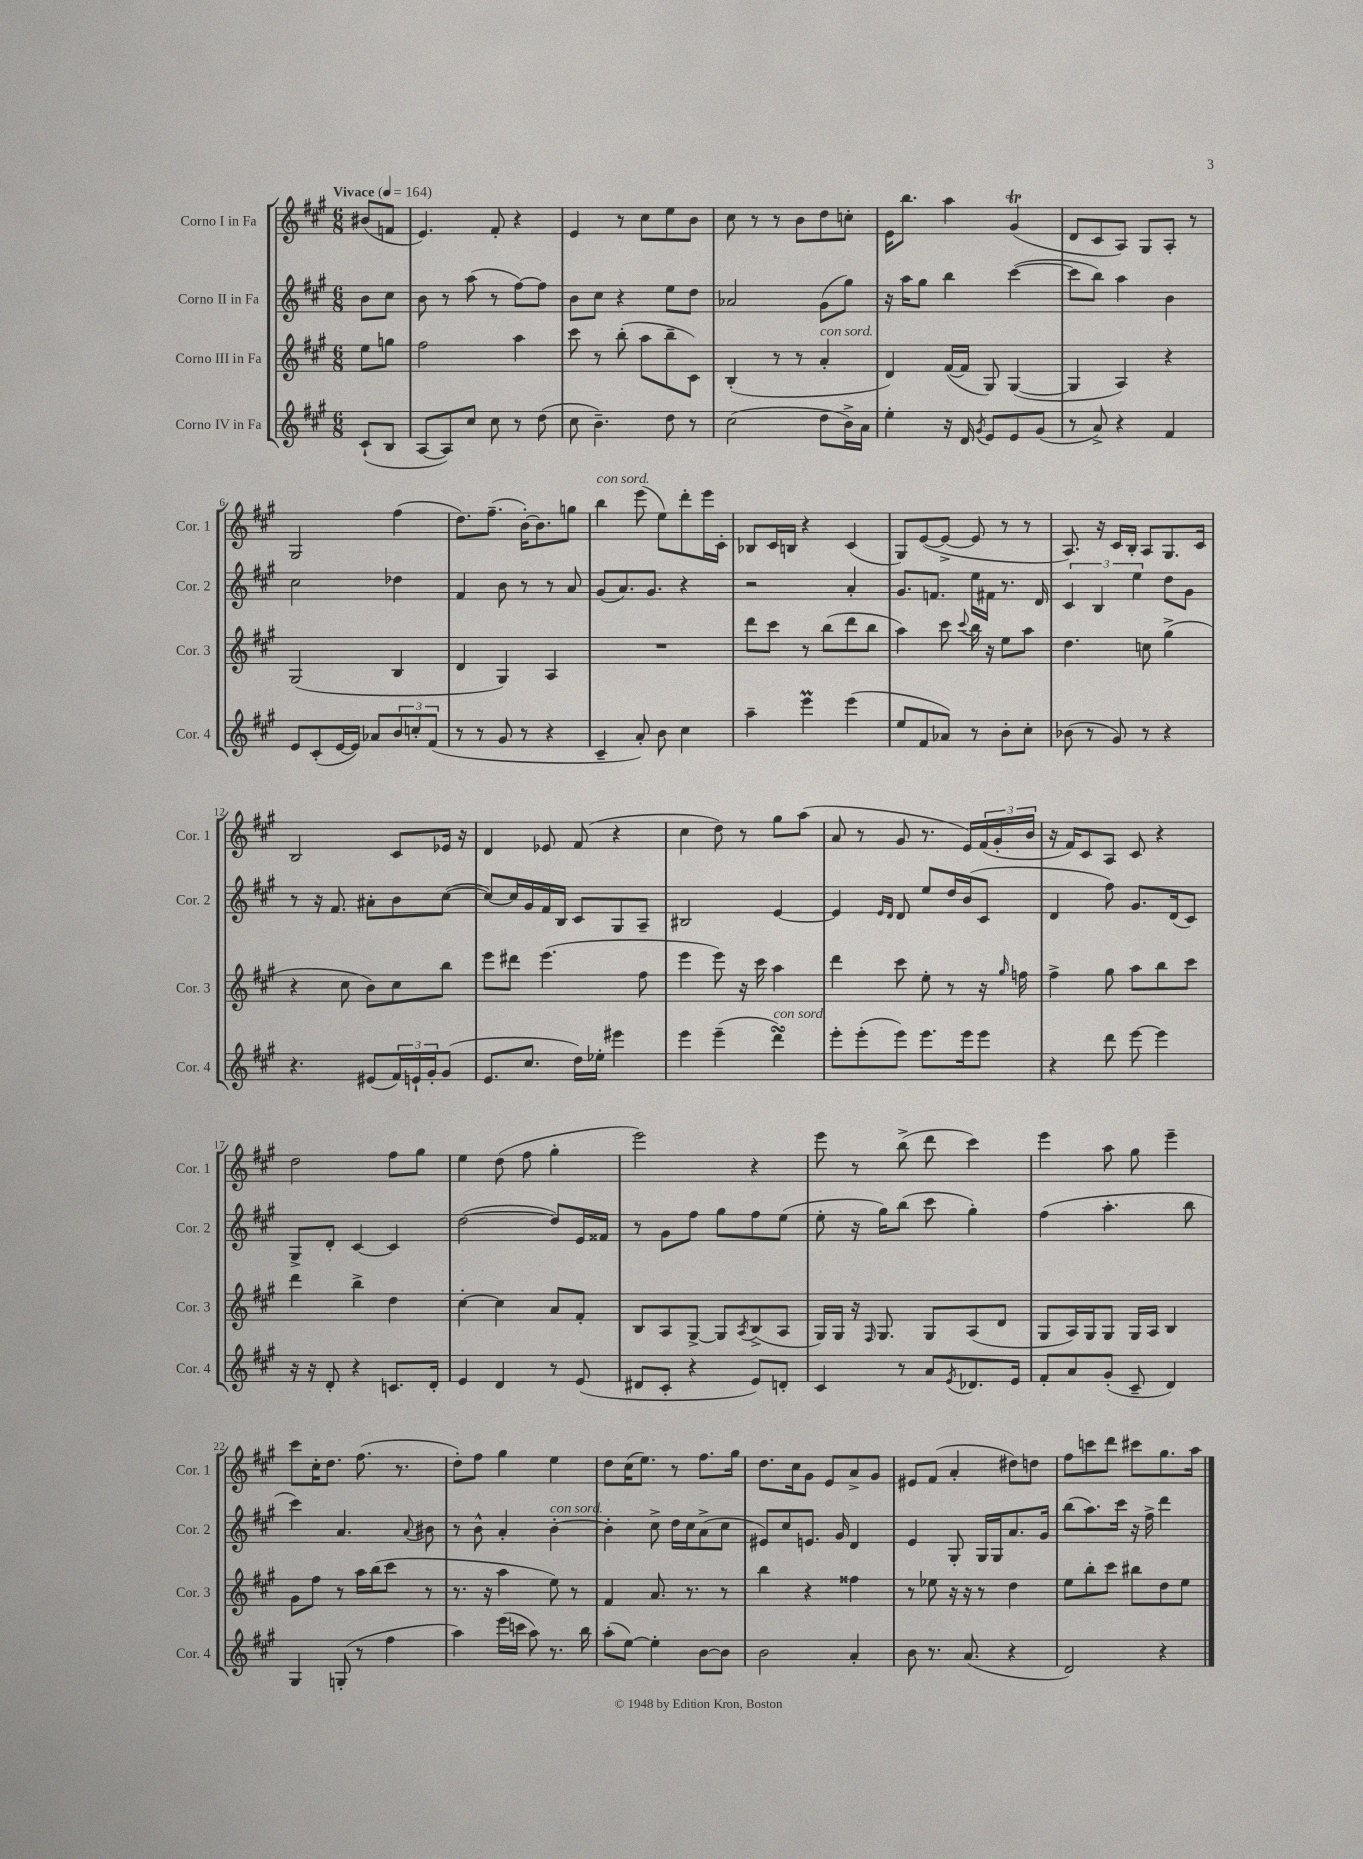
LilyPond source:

<<
\new StaffGroup <<
\new Staff = "s0" \with { instrumentName = "Corno I in Fa" shortInstrumentName = "Cor. 1" } {
    \clef treble \key a \major \numericTimeSignature \time 6/8 \partial 4 \tempo "Vivace" 4 = 164
    bis'8( f'8 |
    e'4.) fis'8-. r4 |
    e'4 r8 cis''8 e''8 b'8 |
    cis''8 r8 r8 b'8 d''8 c''8-. |
    e'16 b''8. a''4 gis'4\trill( |
    d'8 cis'8 a8) gis8 a8-. r8 |
    gis2 fis''4( |
    d''8.) fis''8.--( b'16~-.) b'8. g''8 |
    b''4^\markup { \italic "con sord." } e'''8( e''8) d'''8-. e'''16 cis'16-. |
    bes8 cis'16 b16 r4 cis'4( |
    gis8) e'8~( e'8~-> e'8 r8 r8 |
    a8.) r16 cis'16 b16-. a8 gis8. cis'16 |
    b2 cis'8 ees'16 r16 |
    d'4 ees'8 fis'8( r4 |
    cis''4 d''8) r8 gis''8 a''8( |
    a'8 r8 gis'8 r8. e'16) \tuplet 3/2 { fis'16( gis'16-. b'16 } |
    r16 fis'16) cis'8 a8 cis'8 r4 |
    d''2 fis''8 gis''8 |
    e''4 d''8( fis''8 gis''4-. |
    e'''2) r4 |
    e'''8 r8 b''8->( d'''8 cis'''4) |
    e'''4 a''8 gis''8 e'''4-- |
    cis'''8 cis''16-. d''8. fis''8.( r8. |
    d''8-.) fis''8 gis''4 e''4 |
    d''8 cis''16( e''8.) r8 fis''8. gis''16 |
    d''8. cis''16 gis'8 e'8 a'8-> gis'8 |
    eis'8 fis'8( a'4-. dis''8) d''8 |
    fis''8 c'''8 d'''8 cis'''8 gis''8. a''16 \bar "|." |
}
\new Staff = "s1" \with { instrumentName = "Corno II in Fa" shortInstrumentName = "Cor. 2" } {
    \clef treble \key a \major \numericTimeSignature \time 6/8 \partial 4
    b'8 cis''8 |
    b'8 r8 a''8( r8 fis''8~) fis''8 |
    b'8 cis''8 r4 e''8 d''8 |
    aes'2 gis'8( gis''8) |
    r16 a''16 gis''8 b''4 cis'''4~( |
    cis'''8 b''8) a''4 b'4 |
    cis''2 des''4 |
    fis'4 b'8 r8 r8 a'8 |
    gis'8( a'8.) gis'8. r4 |
    r2 a'4-. |
    gis'8. f'8. e''16 fis'16 r8. d'16 |
    \tuplet 3/2 { cis'4 b4 e''4 } d''8 gis'8 |
    r8 r16 fis'8. ais'8-. b'8 cis''8~( |
    cis''8~) cis''16 gis'16 fis'16 b16 cis'8 gis8 a8-- |
    bis2 e'4~ |
    e'4 \grace { e'16 d'16 } d'8 e''8 d''16 b'16( cis'8 |
    d'4 fis''8) gis'8. d'16( cis'8) |
    gis8-> d'8-. cis'4~ cis'4 |
    d''2~( d''8) e'16 fisis'16 |
    r8 gis'8 fis''8 gis''8 fis''8 e''8( |
    e''8-. r16 gis''16) b''8( cis'''8 gis''4-.) |
    fis''4( a''4.-. b''8 |
    cis'''4) a'4. \appoggiatura { a'8 } bis'8 |
    r8 b'8-^ a'4-. b'4~-.^\markup { \italic "con sord." } |
    b'4-. cis''8-> d''16 cis''16 a'8->( cis''8 |
    eis'8) cis''8 e'8. gis'16 d'4 |
    e'4 gis8-. gis16 gis16 a'8. gis'16 |
    b''8( a''8.) cis'''16 r16 fis''16-> d'''4 \bar "|." |
}
\new Staff = "s2" \with { instrumentName = "Corno III in Fa" shortInstrumentName = "Cor. 3" } {
    \clef treble \key a \major \numericTimeSignature \time 6/8 \partial 4
    e''8 g''8 |
    fis''2 a''4 |
    cis'''8 r8 b''8-.( a''8 b''8-- cis'8) |
    b4-.( r8 r8 a'4-.^\markup { \italic "con sord." } |
    d'4) fis'16~( fis'16 gis8) gis4~( |
    gis4 a4) r4 |
    gis2( b4 |
    d'4 gis4) a4 |
    R2. |
    d'''8 cis'''8 r8 b''8( d'''8 b''8 |
    a''4) cis'''8 \appoggiatura { cis'''8 } b''16 r16 e''8 a''8 |
    d''4. c''8 gis''4->( |
    r4 cis''8 b'8) cis''8 b''8 |
    e'''8 dis'''8 e'''4.( fis''8 |
    e'''4 e'''8) r16 cis'''16 a''4 |
    d'''4 cis'''8 e''8-. r8 r16 \grace { gis''16 } f''16 |
    fis''4-> gis''8 a''8 b''8 cis'''8 |
    d'''4 b''4-> d''4 |
    cis''4~-. cis''4 a'8 fis'8-. |
    b8 a8 gis8~-> gis8 \acciaccatura { a8 } b8->( a8 |
    gis16) gis16 r16 \grace { fis16 } gis8. gis8 a8( d'8 |
    gis8 a16) gis16 gis8 gis16 a16 b4 |
    gis'8 fis''8 r8 a''16 b''16( cis'''8 r8 |
    r8. r16 a''4 e''8) r8 |
    fis'4 a'8. r8. r8 |
    b''4 r4 fisis''4 |
    r8 ees''8 r16 r16 r8 d''4 |
    e''8 b''8-. cis'''8 bis''8 d''8 e''8 \bar "|." |
}
\new Staff = "s3" \with { instrumentName = "Corno IV in Fa" shortInstrumentName = "Cor. 4" } {
    \clef treble \key a \major \numericTimeSignature \time 6/8 \partial 4
    cis'8-!( b8 |
    a8~ a8) cis''8 cis''8 r8 d''8( |
    cis''8 b'4.--) d''8 r8 |
    cis''2( d''8 b'16->) a'16 |
    e''4-. r16 d'16 \acciaccatura { gis'8 } e'8 e'8 gis'8( |
    r8 a'8->) r4 fis'4 |
    e'8 cis'8-.( e'16~ e'16) aes'8 \tuplet 3/2 { b'8 c''8-. fis'8( } |
    r8 r8 gis'8 r8 r4 |
    cis'4-- a'8-.) b'8 cis''4 |
    a''4-- e'''4\prall e'''4( |
    e''8 fis'8 aes'8) r8 b'8-. cis''8-. |
    bes'8( r8 gis'8) r8 r4 |
    r4. eis'8( \tuplet 3/2 { fis'16) e'16-! gis'16-. } gis'8( |
    e'8. cis''8. d''16) ees''16-. eis'''4 |
    e'''4 e'''4--( d'''4\turn^\markup { \italic "con sord." }) |
    e'''8-. e'''8-.( e'''8) e'''8. e'''16 e'''8 |
    r4 d'''8 e'''8~ e'''4 |
    r16 r16 d'8-. r4 c'8. d'16-. |
    e'4 d'4 r8 e'8( |
    dis'8 cis'8-. r4 e'8) d'8-. |
    cis'4 r8 a'8 \acciaccatura { e'8 } des'8. e'16 |
    fis'8-. a'8 gis'8-.( cis'8-- d'4) |
    gis4 g8-.( r8 fis''4 |
    a''4) e'''16( c'''16 a''8) r8. b''16 |
    a''8-.( e''8~) e''4-. b'8~ b'8 |
    b'2 a'4-. |
    b'8 r8. a'8.( r4 |
    d'2) r4 \bar "|." |
}
>>
>>
